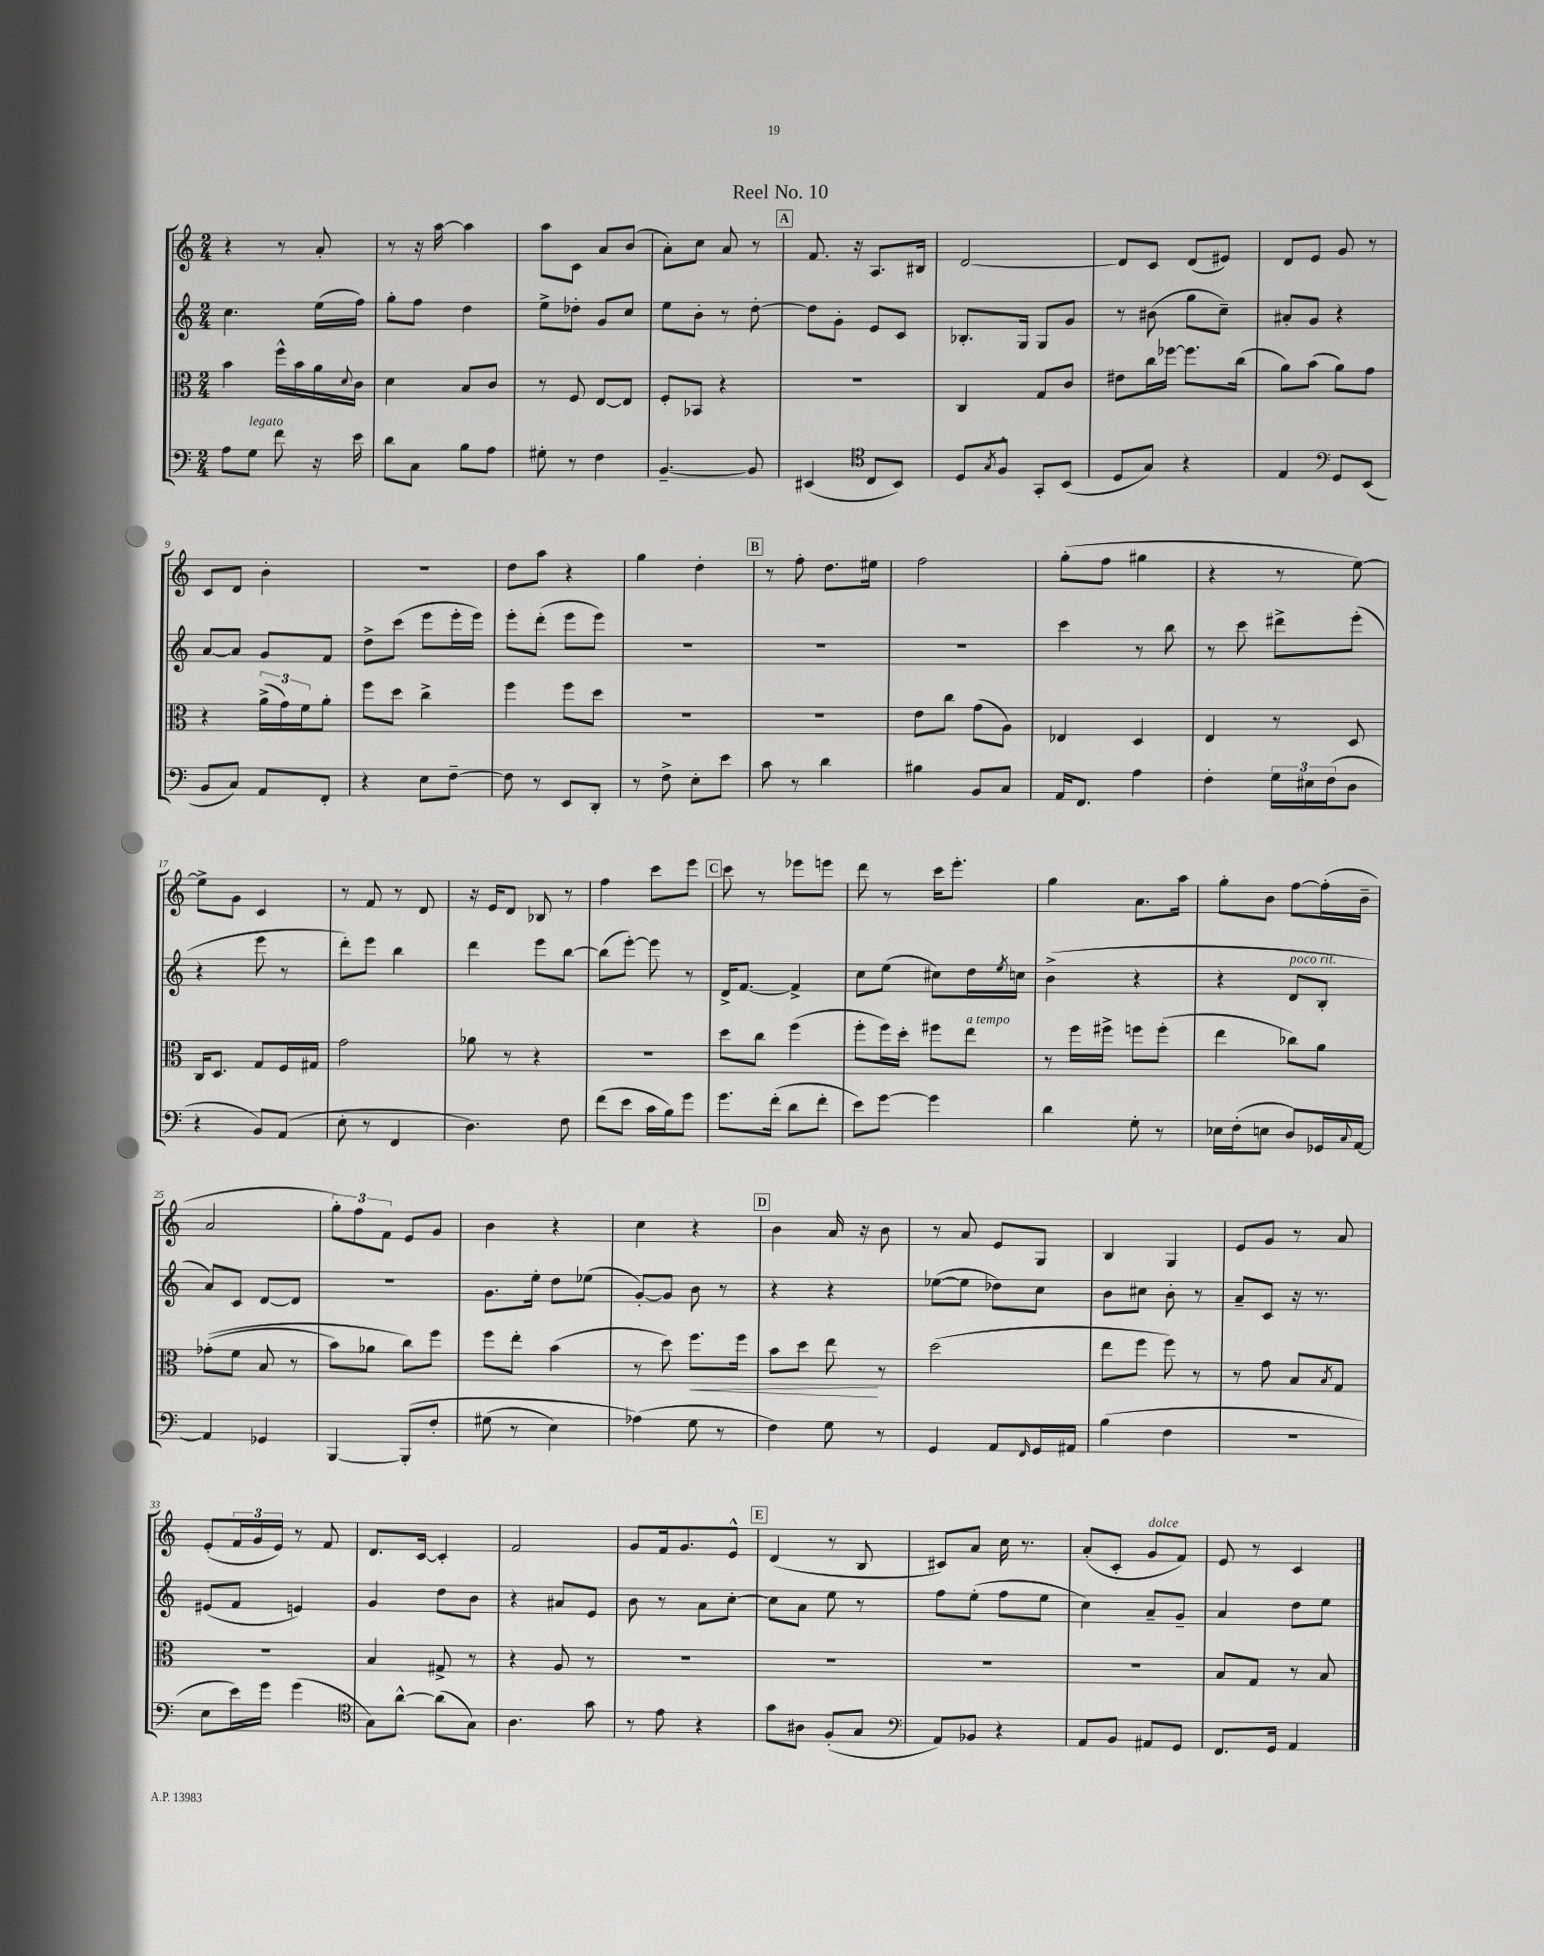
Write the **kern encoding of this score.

**kern	**kern	**dynam	**kern	**kern
*part4	*part3	*part3	*part2	*part1
*staff4	*staff3	*staff3	*staff2	*staff1
*clefF4	*clefC3	*	*clefG2	*clefG2
*k[]	*k[]	*	*k[]	*k[]
*M2/4	*M2/4	*	*M2/4	*M2/4
=1	=1	=1	=1	=1
8A\L	4b\	.	4.cc\	4r
!LO:TX:a:i:t=legato	!	!	!	!
8G\J	.	.	.	.
8f\	16ff^^\LL	.	.	8r
.	16b\	.	.	.
16r	16a\	.	(16ee\LL	8a'/
.	8qqd/	.	.	.
16e\	16c\JJ	.	16ff\JJ)	.
=2	=2	=2	=2	=2
8d\L	4d\	.	8gg'\L	8r
8C\J	.	.	8ff\J	16r
.	.	.	.	[16aa\
8B\L	8B/L	.	4dd\	4aa\]
8A\J	8c/J	.	.	.
=3	=3	=3	=3	=3
8G#X'\	8r	.	8ee^\L	8aa\L
8r	8F/	.	8dd-X'\J	8c\J
4F\	[8E/L	.	8g/L	8a/L
.	8E/J]	.	8cc/J	(8b/J
=4	=4	=4	=4	=4
[4.BB~/	8F'/L	.	8ee\L	8a'\L)
.	8BB-X/J	.	8b'\J	8cc\J
.	4r	.	8r	8a/
8BB/]	.	.	[8dd'\	8r
!!LO:REH:place=s1:t=A
=5	=5	=5	=5	=5
(4EE#X/	2r	.	8dd\L]	8.f/
.	.	.	8g'\J	.
.	.	.	.	16r
*clefC4	*	*	*	*
8C/L	.	.	8e/L	8.A/L
8BB/J)	.	.	8c/J	.
.	.	.	.	16B#X/Jk
=6	=6	=6	=6	=6
8D/L	4C/	.	8.B-X'/L	[2d/
8qG/	.	.	.	.
8F^^/J	.	.	.	.
.	.	.	16G/Jk	.
8GG'/L	8G/L	.	8G/L	.
(8BB/J	8c/J	.	8g/J	.
=7	=7	=7	=7	=7
8D/L	8e#X\L	.	8r	8d/L]
8G/J)	16cc\L	.	(8b#X\	8c/J
.	[16ff-X\JJ	.	.	.
4r	8.ff-\L]	.	8gg\L	(8d/L
.	.	.	8cc~\J)	8e#X/J)
.	(16cc\Jk	.	.	.
=8	=8	=8	=8	=8
4E/	8a\L)	.	8a#X'/L	8d/L
.	(8b\J	.	8g/J	8e/J
*clefF4	*	*	*	*
8GG/L	8a\L)	.	4r	8g/
(8EE/J	8g\J	.	.	8r
!!LO:LB:g=z
=9	=9	=9	=9	=9
8BB/L	4r	.	[8a/L	8c/L
8C/J)	.	.	8a/J]	8d/J
8AA/L	(24a^\LL	.	8g/L	4b'\
.	24g\)	.	.	.
.	24f\J	.	.	.
8FF'/J	8a'\J	.	8f/J	.
=10	=10	=10	=10	=10
4r	8ff\L	.	8dd^\L	2r
.	8dd\J	.	(8ccc\J	.
8E\L	4cc^\	.	8eee\L	.
[8F~\J	.	.	16eee'\L	.
.	.	.	16eee\JJ)	.
=11	=11	=11	=11	=11
8F\]	4ff\	.	8eee'\L	8dd\L
8r	.	.	(8ddd'\J	8aa\J
8EE/L	8ff\L	.	8eee\L	4r
8DD'/J	8dd\J	.	8eee\J)	.
=12	=12	=12	=12	=12
8r	2r	.	2r	4gg\
8F^\	.	.	.	.
8E'\L	.	.	.	4dd'\
8e\J	.	.	.	.
!!LO:REH:place=s1:t=B
=13	=13	=13	=13	=13
8c\	2r	.	2r	8r
8r	.	.	.	8ff'\
4d\	.	.	.	8.dd\L
.	.	.	.	16ee#X\Jk
=14	=14	=14	=14	=14
4B#X\	8e\L	.	2r	2ff\
.	8cc\J	.	.	.
8BB/L	(8g\L	.	.	.
8C/J	8A\J)	.	.	.
=15	=15	=15	=15	=15
16AA/KL	4E-X/	.	4ccc\	(8gg'\L
8.FF/J	.	.	.	.
.	.	.	.	8ff\J
4A\	4D/	.	8r	4gg#X\
.	.	.	8bb\	.
=16	=16	=16	=16	=16
4F'\	4E/	.	8r	4r
.	.	.	8ccc\	.
24G\LL	8r	.	8ddd#X^\L	8r
24E#X\	.	.	.	.
(24F\J	.	.	.	.
8D\J	8D/	.	(8eee'\J	[8ee\)
!!LO:LB:g=z
=17	=17	=17	=17	=17
4r	16C/KL	.	4r	8ee^\L]
.	8.D/J	.	.	.
.	.	.	.	8g\J
8BB/L)	8G/L	.	8eee\	4c/
(8AA/J	16F/L	.	8r	.
.	16G#X/JJ	.	.	.
=18	=18	=18	=18	=18
8E'\	2g\	.	8ddd'\L)	8r
8r	.	.	8eee\J	8f/
4FF/	.	.	4bb\	8r
.	.	.	.	8d/
=19	=19	=19	=19	=19
4.D\)	8a-X\	.	4ddd\	16r
.	.	.	.	16e/KL
.	8r	.	.	8d/J
.	4r	.	8eee\L	8B-X/
8F\	.	.	[8bb\J	8r
=20	=20	=20	=20	=20
(8f\L	2r	.	(8bb\L]	4ff\
8e\J	.	.	[8eee'\J)	.
16c\LL	.	.	8eee\]	8ccc\L
16B\J)	.	.	.	.
8g\J	.	.	8r	8eee\J
!!LO:REH:place=s1:t=C
=21	=21	=21	=21	=21
8.g\L	8dd\L	.	16d^/KL	8ccc\
.	.	.	[8.f/J	.
.	8cc\J	.	.	8r
(16f'\Jk	.	.	.	.
8d\L	(4ff\	.	4f^/]	8eee-X\L
8f'\J	.	.	.	8eeen\J
=22	=22	=22	=22	=22
8e\L)	8ff'\L	.	8cc\L	8ddd\
[8g\J	16ff\L)	.	(8ee\J	8r
.	16dd'\JJ	.	.	.
4g\]	8ff#X\L	.	8cc#X\L)	16ccc\KL
.	.	.	.	8.eee'\J
!	!LO:TX:a:i:t=a tempo	!	!	!
.	8ee\J	.	16dd\L	.
.	.	.	8qee/	.
.	.	.	16ccn\JJ	.
=23	=23	=23	=23	=23
4d\	8r	.	(4b^\	4gg\
.	16ff\LL	.	.	.
.	16ff#X^\JJ	.	.	.
8G'\	8ffn\L	.	4r	8.a\L
8r	(8ff'\J	.	.	.
.	.	.	.	16aa\Jk
=24	=24	=24	=24	=24
16E-X\LL	4ee\	.	4r	8gg'\L
(16F'\J	.	.	.	.
8En\J	.	.	.	8b\J
!	!	!	!LO:TX:a:i:t=poco rit.	!
8D/L)	8cc-X\L)	.	8d/L	[8ff\L
16GG-X/L	8a\J	.	8B'/J	(16ff'\L]
8qqC/	.	.	.	.
[16AA/JJ	.	.	.	16b~\JJ
!!LO:LB:g=z
=25	=25	=25	=25	=25
4AA/]	((8g-X'\L	.	8a/L)	2a/
.	8f\J	.	8c/J	.
4GG-X/	8B/	.	[8d/L	.
.	8r	.	8d/J]	.
=26	=26	=26	=26	=26
[4BBB/	8b\L)	.	2r	12gg'\L)
.	.	.	.	12ff\
.	8a-X\J	.	.	.
.	.	.	.	12f\J
(8BBB'/L]	8cc\L)	.	.	8e/L
8F'/J	8ff\J	.	.	8g/J
=27	=27	=27	=27	=27
(8G#X\	8ff\L	.	8.g\L	4b\
8r	8ee'\J	.	.	.
.	.	.	16ee'\Jk	.
4E\)	(4b\	.	8dd\L	4r
.	.	.	(8ee-X\J	.
=28	=28	=28	=28	=28
(4A-X\)	8r	.	[8g'/L)	4cc\
.	8dd\)	.	8g/J]	.
!	!	!LO:HP:b	!	!
8G\	8.ff\L	<	8b\	4r
8r	.	.	8r	.
.	16ff\Jk	.	.	.
!!LO:REH:place=s1:t=D
=29	=29	=29	=29	=29
4F\)	8b\L	.	4r	4b\
.	8dd\J	.	.	.
8G\	8ee\	.	4r	16a/
.	.	.	.	16r
8r	8r	[	.	8b\
=30	=30	=30	=30	=30
4GG/	(2dd\	.	([8ee-X\L	8r
.	.	.	8ee-\J]	8a/
8AA/L	.	.	8dd-X\L)	8e/L
16qqFF/	.	.	.	.
16GG/L	.	.	8cc\J	8G/J
16AA#X/JJ	.	.	.	.
=31	=31	=31	=31	=31
(4B\	8ee\L	.	8b\L	4B/
.	8ff\J	.	8cc#X\J	.
4F\	8ff\)	.	8b'\	4G/
.	8r	.	8r	.
=32	=32	=32	=32	=32
2r	8r	.	8a~/L	8e/L
.	8g\	.	8c/J	8g/J
.	8B/L	.	16r	8r
.	.	.	8.r	.
.	8qB/	.	.	.
.	8G/J	.	.	8a/
!!LO:LB:g=z
=33	=33	=33	=33	=33
8E\L	2r	.	(8e#X/L	(8e'/L
16e\L)	.	.	8f/J	24f/L
.	.	.	.	24g/
16g\JJ	.	.	.	.
.	.	.	.	24e/JJ)
(4g\	.	.	4en/)	8r
.	.	.	.	8f/
=34	=34	=34	=34	=34
*clefC4	*	*	*	*
8G\L)	4B/	.	4g/	8.d/L
[8a^^\J	.	.	.	.
.	.	.	.	[16c/Jk
(8a\L]	8G#X^/	.	8dd\L	4c'/]
8G\J)	8r	.	8b\J	.
=35	=35	=35	=35	=35
4.A\	4r	.	4r	2f/
.	8A/	.	8a#X/L	.
8g\	8r	.	8e/J	.
=36	=36	=36	=36	=36
8r	2r	.	8b\	8g/L
8e\	.	.	8r	16f/k
.	.	.	.	8.g/
4r	.	.	8a\L	.
.	.	.	[8cc'\J	8e^^/J
!!LO:REH:place=s1:t=E
=37	=37	=37	=37	=37
8g\L	2r	.	8cc\L]	(4d/
8A#X\J	.	.	8a\J	.
(8F'/L	.	.	8ee\	8r
8G/J	.	.	8r	8B/
=38	=38	=38	=38	=38
*clefF4	*	*	*	*
8AA/L)	2r	.	8ff\L	8c#X/L)
8BB-X/J	.	.	(8ee'\J	8a/J
4r	.	.	8ff\L	16cc\
.	.	.	.	8.r
.	.	.	8ee\J	.
=39	=39	=39	=39	=39
8AA/L	2r	.	4cc\)	(8a'/L
8BB/J	.	.	.	8c'/J
!	!	!	!	!LO:TX:a:i:t=dolce
8AA#X/L	.	.	8a~/L	8g/L
8GG/J	.	.	8g~/J	8f/J)
=40	=40	=40	=40	=40
8.FF/L	8B/L	.	4a/	8e/
.	8G/J	.	.	8r
16GG/Jk	.	.	.	.
4AA/	8r	.	8dd\L	4c/
.	8B/	.	8ee\J	.
==	==	==	==	==
*-	*-	*-	*-	*-
